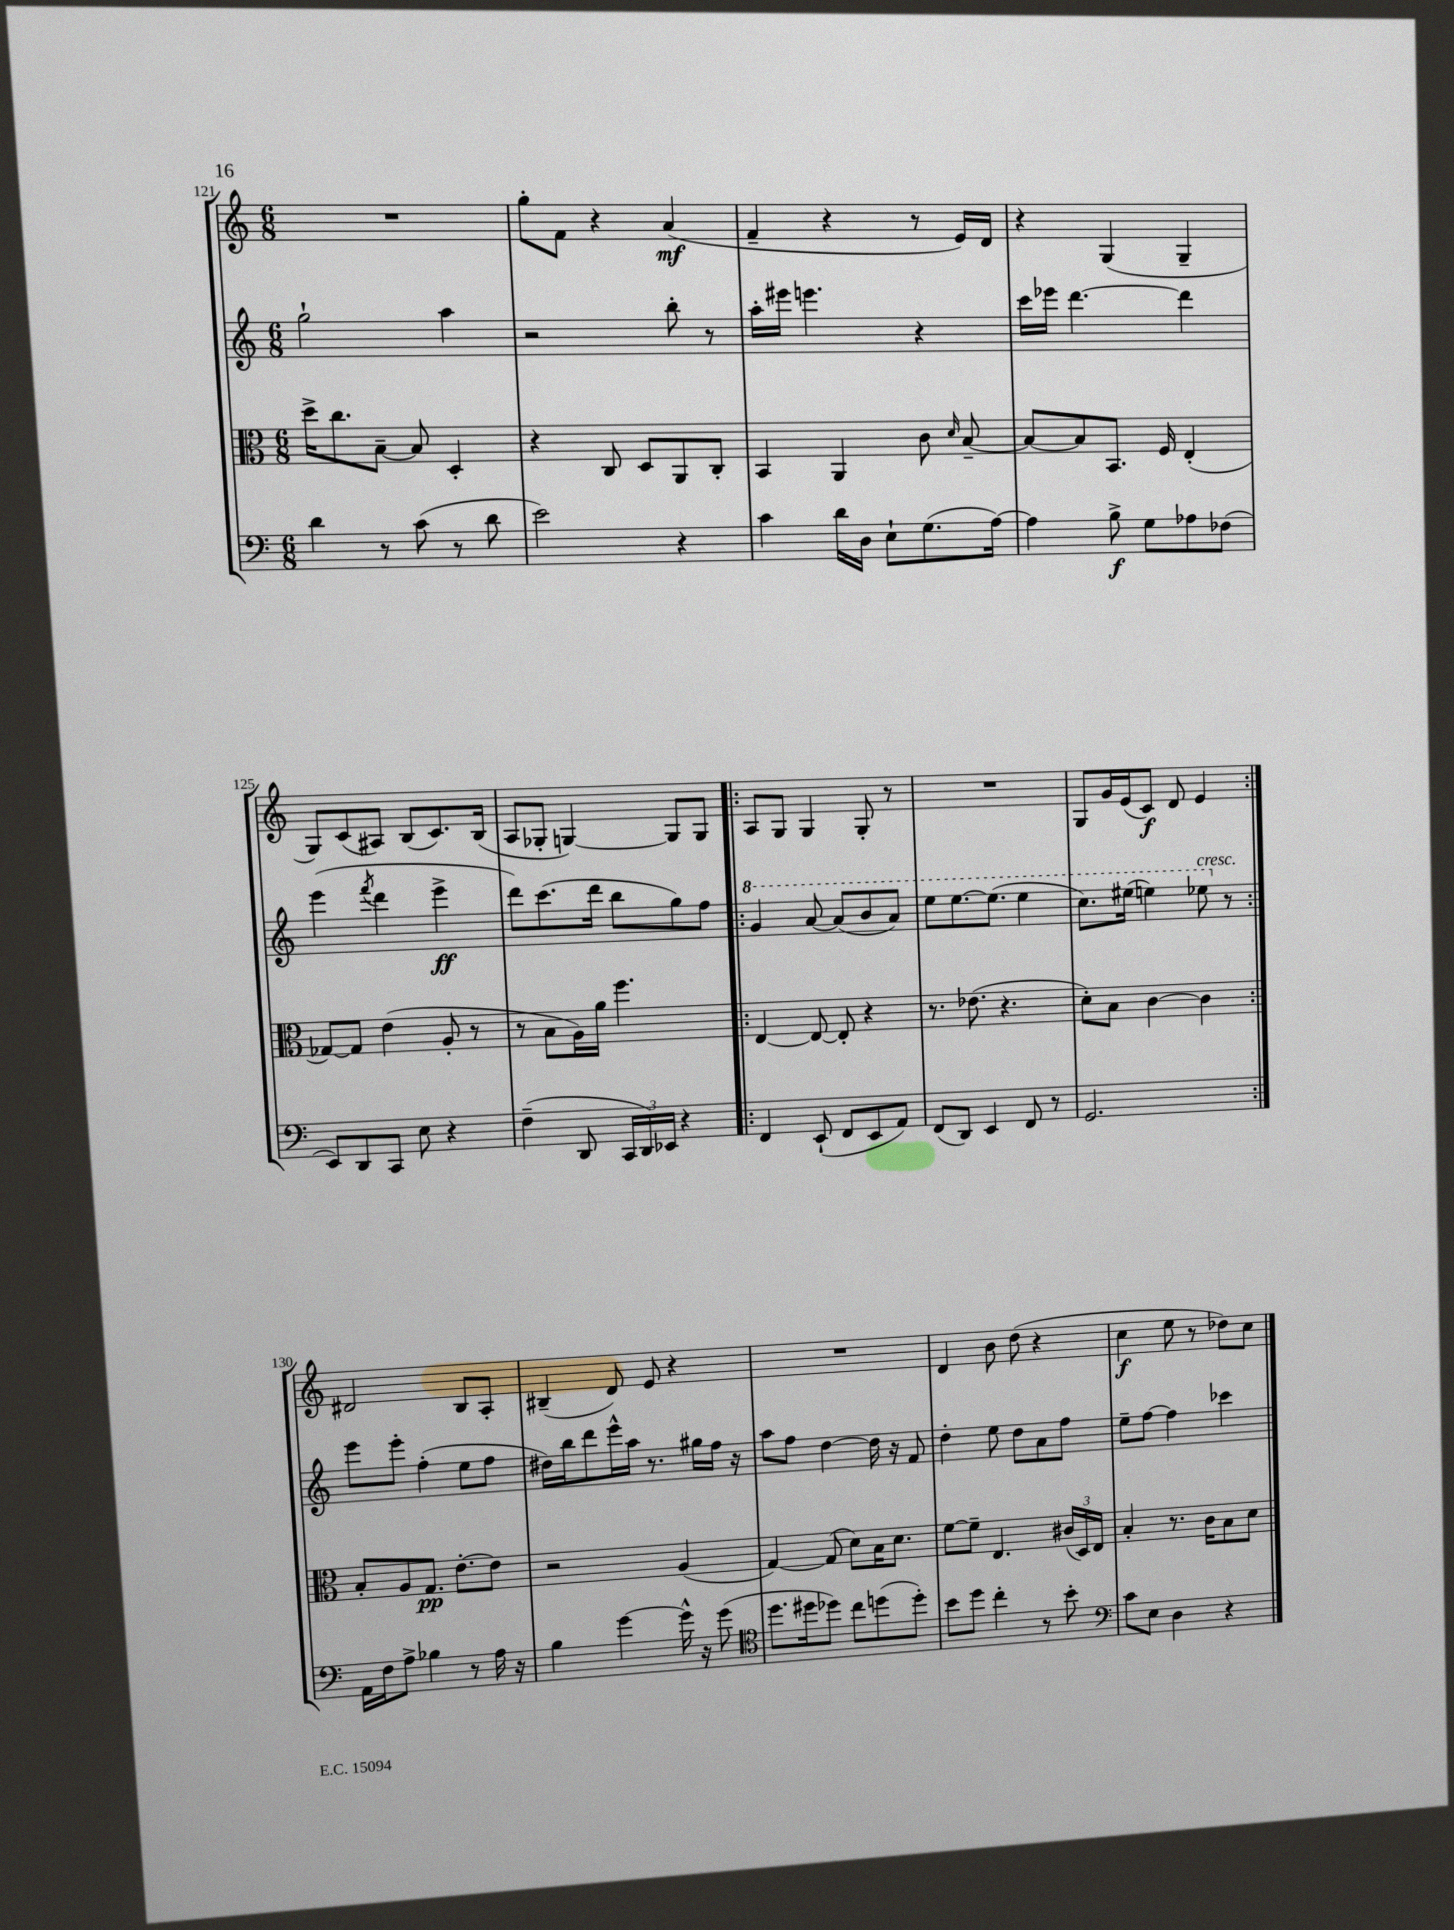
<<
\new StaffGroup <<
\new Staff = "s0" {
    \clef treble \key c \major \numericTimeSignature \time 6/8
    \autoBeamOff R2. |
    g''8[-. f'8] r4 a'4\mf( |
    f'4-- r4 r8 e'16[) d'16] |
    r4 g4( g4-- |
    g8[) c'8( ais8]) b8[( c'8.) b16]( |
    a8[ ges8]-. g4~) g8[ g8] |
    \repeat volta 2 { a8[ g8] g4 g8-. r8 |
    R2. |
    g8[ g'16 e'16( c'8]\f) d'8 e'4 | }
    dis'2 b8[ a8]-. |
    bis4--( d'8) e'8 r4 |
    R2. |
    d'4 b'8 d''8( r4 |
    c''4\f e''8 r8 des''8[) c''8] \bar "|." |
}
\new Staff = "s1" {
    \clef treble \key c \major \numericTimeSignature \time 6/8
    \autoBeamOff g''2-! a''4 |
    r2 b''8-. r8 |
    a''16[-. eis'''16] e'''4. r4 |
    c'''16[ ees'''16] d'''4.~ d'''4 |
    e'''4( \acciaccatura { f'''8 } d'''4 e'''4->\ff |
    d'''8[) c'''8.( d'''16] b''8[ g''8) f''8] |
    \repeat volta 2 { \ottava #1 g''4 a''8~ a''8[( b''8 a''8]) |
    e'''8[ e'''8.~ e'''8.]( e'''4 |
    c'''8.[) eis'''16]( e'''4) ees'''8^\markup { \italic "cresc." } \ottava #0 r8 | }
    e'''8[ e'''8]-. f''4-.( e''8[ f''8] |
    dis''16[) b''16 d'''8 e'''16-^ a''16] r8. gis''16[ f''16] r16 |
    a''8[ f''8] d''4~ d''16 r16 f'8 |
    d''4-. e''8 d''8[ a'8 f''8] |
    e''8[-- f''8]~ f''4 ces'''4 \bar "|." |
}
\new Staff = "s2" {
    \clef alto \key c \major \numericTimeSignature \time 6/8
    \autoBeamOff d''16[-> c''8. b8]~-- b8 d4-. |
    r4 c8 d8[ a,8 c8]-. |
    b,4 a,4 c'8 \grace { d'16 } b8~-- |
    b8[~ b8 b,8.] f16 e4-.( |
    ges8[~) ges8] e'4( a8-. r8 |
    r8 b8[ a16) a'16] f''4. |
    \repeat volta 2 { e4~ e8~ e8-. r4 |
    r8. ees'8.( r4. |
    d'8[-.) b8] c'4~ c'4 | }
    b8[-. a8 g8.]\pp e'8.[~-. e'8] |
    r2 a4( |
    g4~) g8( d'8[) b16 d'8.] |
    f'8[~ f'8]-- e4. \tuplet 3/2 { cis'16[( d16) e16] } |
    b4-. r8. c'16[ b8 d'8] \bar "|." |
}
\new Staff = "s3" {
    \clef bass \key c \major \numericTimeSignature \time 6/8
    \autoBeamOff d'4 r8 c'8( r8 d'8 |
    e'2) r4 |
    c'4 d'16[ d16] e8[-! g8.( a16]~) |
    a4 b8->\f g8[ aes8 fes8]( |
    e,8[) d,8 c,8] e8 r4 |
    f4--( d,8 \tuplet 3/2 { c,16[ d,16) ees,16] } r4 |
    \repeat volta 2 { f,4 e,8-!( f,8[ e,8 a,8]) |
    f,8[( d,8]) e,4 f,8 r8 |
    g,2. | }
    a,16[ f16 a8]-> bes4 r8 a16 r16 |
    b4 g'4~ g'16-^ r16 g'8( |
    \clef tenor d''8.[ dis''16 des''8]) c''8[ d''8( d''8]-.) |
    b'8[ d''8] c''4-. r8 b'8-. |
    \clef bass c'8[ e8] d4 r4 \bar "|." |
}
>>
>>
\layout { \context { \Score currentBarNumber = #121 } }
